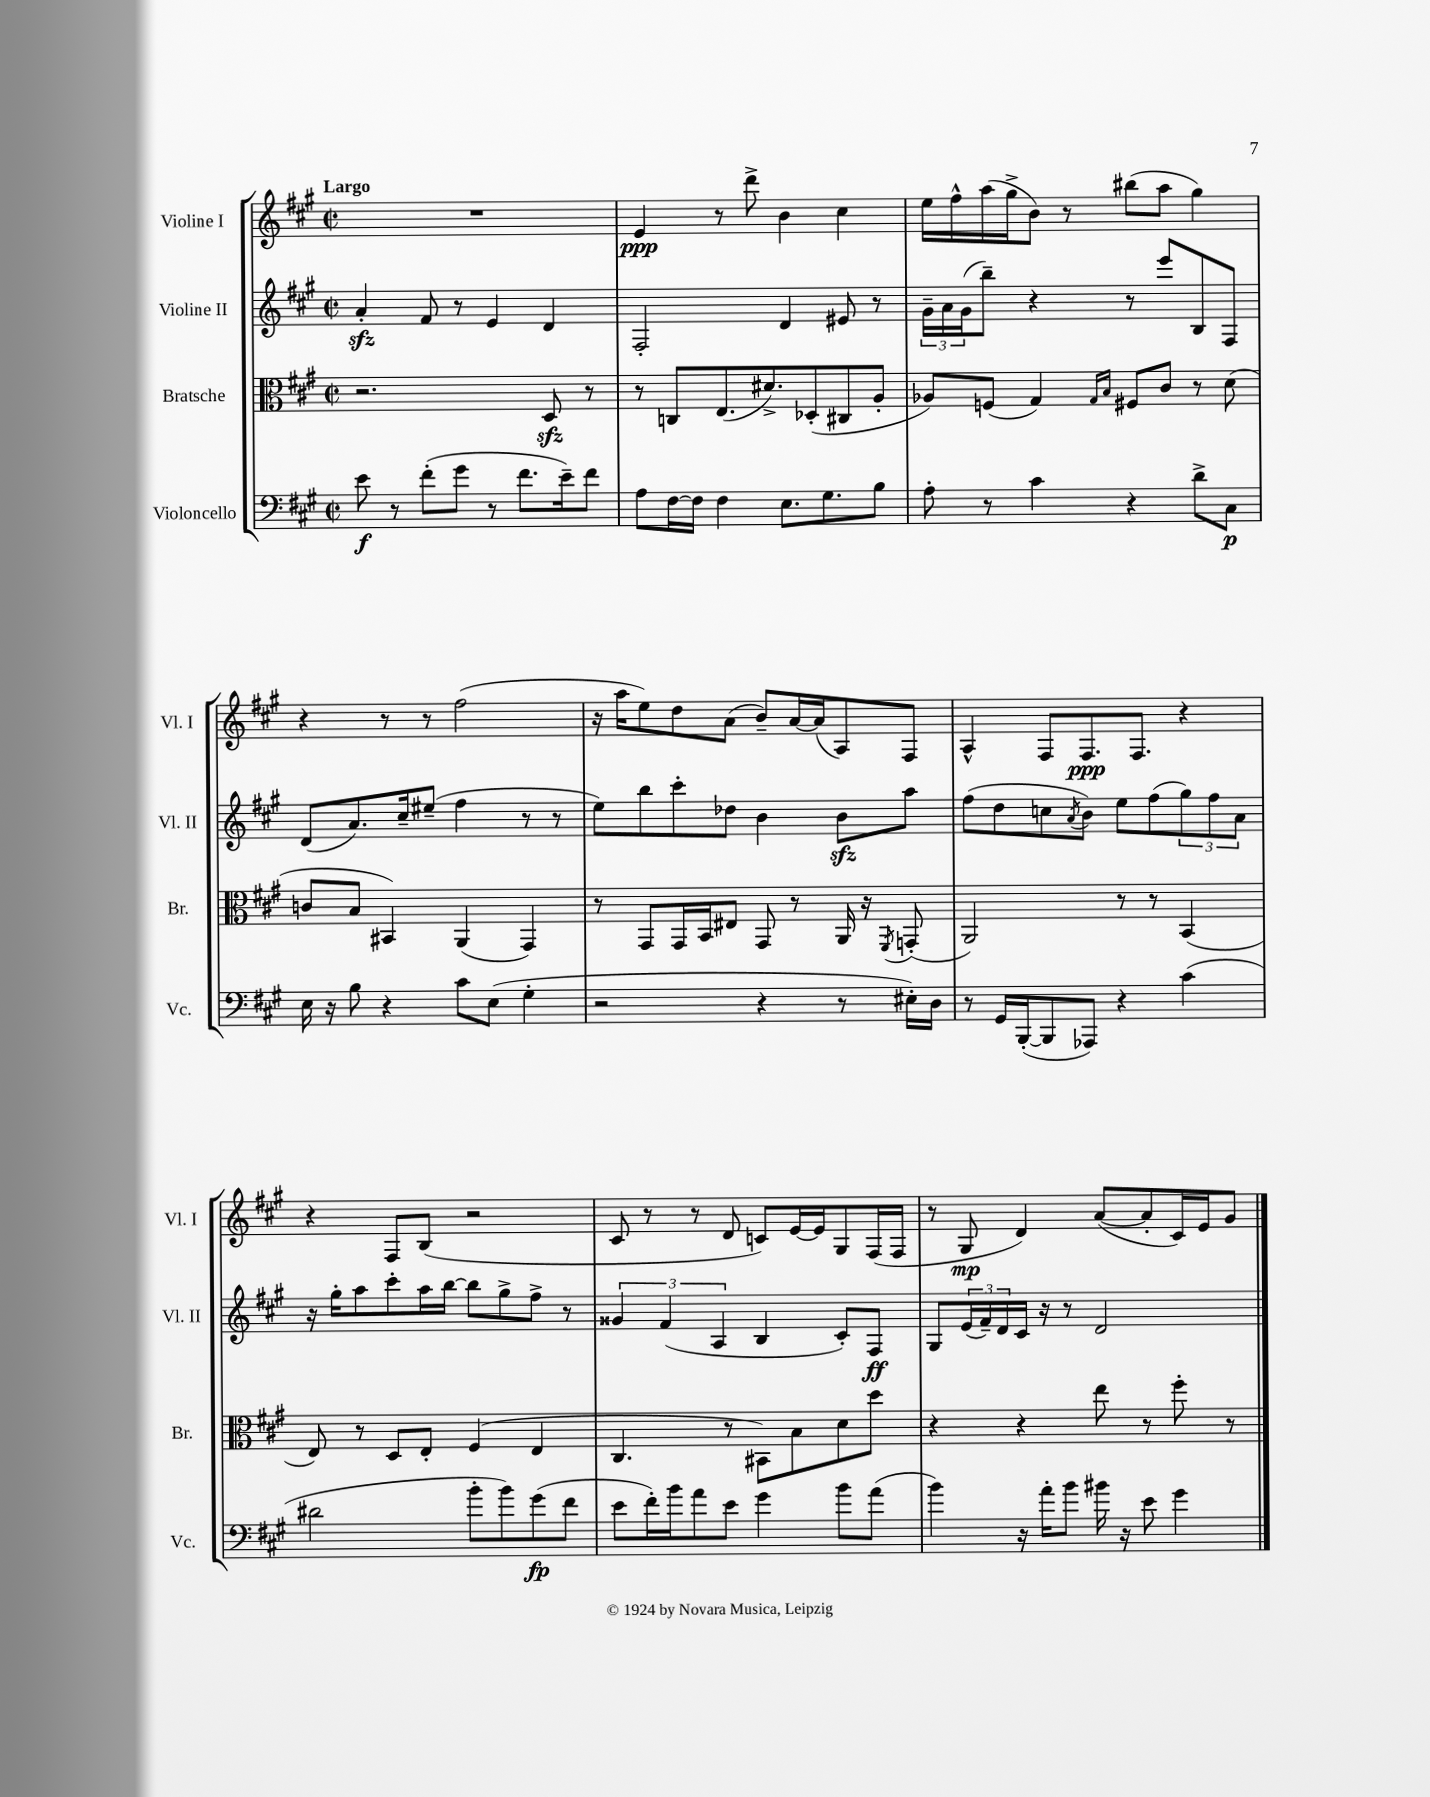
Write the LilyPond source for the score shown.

<<
\new StaffGroup <<
\new Staff = "s0" \with { instrumentName = "Violine I" shortInstrumentName = "Vl. I" } {
    \clef treble \key a \major \defaultTimeSignature \time 2/2 \tempo "Largo"
    R1 |
    e'4\ppp r8 d'''8-> b'4 cis''4 |
    e''16 fis''16-^ a''16( gis''16-> b'8) r8 bis''8( a''8 gis''4) |
    r4 r8 r8 fis''2( |
    r16 a''16 e''8) d''8 a'8( b'8--) a'16~ a'16( a8) fis8 |
    a4-^ fis8 fis8.\ppp fis8. r4 |
    r4 fis8 b8( r2 |
    cis'8 r8 r8 d'8 c'8) e'16~ e'16 gis8 fis16( fis16 |
    r8 gis8\mp d'4) a'8~( a'8-. cis'16) e'16 gis'8 \bar "|." |
}
\new Staff = "s1" \with { instrumentName = "Violine II" shortInstrumentName = "Vl. II" } {
    \clef treble \key a \major \defaultTimeSignature \time 2/2
    a'4-.\sfz fis'8 r8 e'4 d'4 |
    fis2-. d'4 eis'8 r8 |
    \tuplet 3/2 { gis'16-- a'16 gis'16( } b''8--) r4 r8 e'''8 b8 fis8 |
    d'8( a'8.) cis''16-- eis''8--( fis''4 r8 r8 |
    e''8) b''8 cis'''8-. des''8 b'4 b'8\sfz a''8 |
    fis''8( d''8 c''8 \acciaccatura { a'8 } b'8) e''8 fis''8( \tuplet 3/2 { gis''8) fis''8 a'8 } |
    r16 gis''16-. a''8 cis'''8-. a''16 b''16~ b''8 gis''8-> fis''8-> r8 |
    \tuplet 3/2 { gisis'4 fis'4( a4 } b4 cis'8-.) fis8\ff |
    gis8 \tuplet 3/2 { e'16( fis'16--) d'16 } cis'16 r16 r8 d'2 \bar "|." |
}
\new Staff = "s2" \with { instrumentName = "Bratsche" shortInstrumentName = "Br." } {
    \clef alto \key a \major \defaultTimeSignature \time 2/2
    r2. d8\sfz r8 |
    r8 c8 e8.( dis'8.->) des8-.( cis8 a8-. |
    aes8) f8( gis4) \grace { gis16 b16 } fis8 cis'8 r8 d'8( |
    c'8 b8 bis,4) a,4( gis,4) |
    r8 gis,8 gis,16 b,16 eis8 gis,8 r8 a,16 r16 \acciaccatura { fis,8 } g,8-.( |
    a,2) r8 r8 b,4( |
    e8) r8 d8 e8-. fis4( e4 |
    cis4. r8 bis,8) b8 d'8 d''8 |
    r4 r4 e''8 r8 fis''8-. r8 \bar "|." |
}
\new Staff = "s3" \with { instrumentName = "Violoncello" shortInstrumentName = "Vc." } {
    \clef bass \key a \major \defaultTimeSignature \time 2/2
    e'8\f r8 fis'8-.( gis'8 r8 fis'8. e'16--) fis'8 |
    a8 fis16~ fis16 fis4 e8. gis8. b8 |
    a8-. r8 cis'4 r4 d'8-> cis8\p |
    e16 r16 b8 r4 cis'8 e8( gis4-. |
    r2 r4 r8 eis16-.) d16 |
    r8 gis,16 b,,16~-.( b,,8 aes,,8) r4 cis'4( |
    dis'2 b'8-. b'8) gis'8\fp( fis'8 |
    e'8 fis'16-.) b'16 a'8 e'8 gis'4 b'8 a'8( |
    b'4) r16 a'16-. b'8 bis'16 r16 e'8 gis'4 \bar "|." |
}
>>
>>
\layout { \context { \Score \remove "Bar_number_engraver" } }
